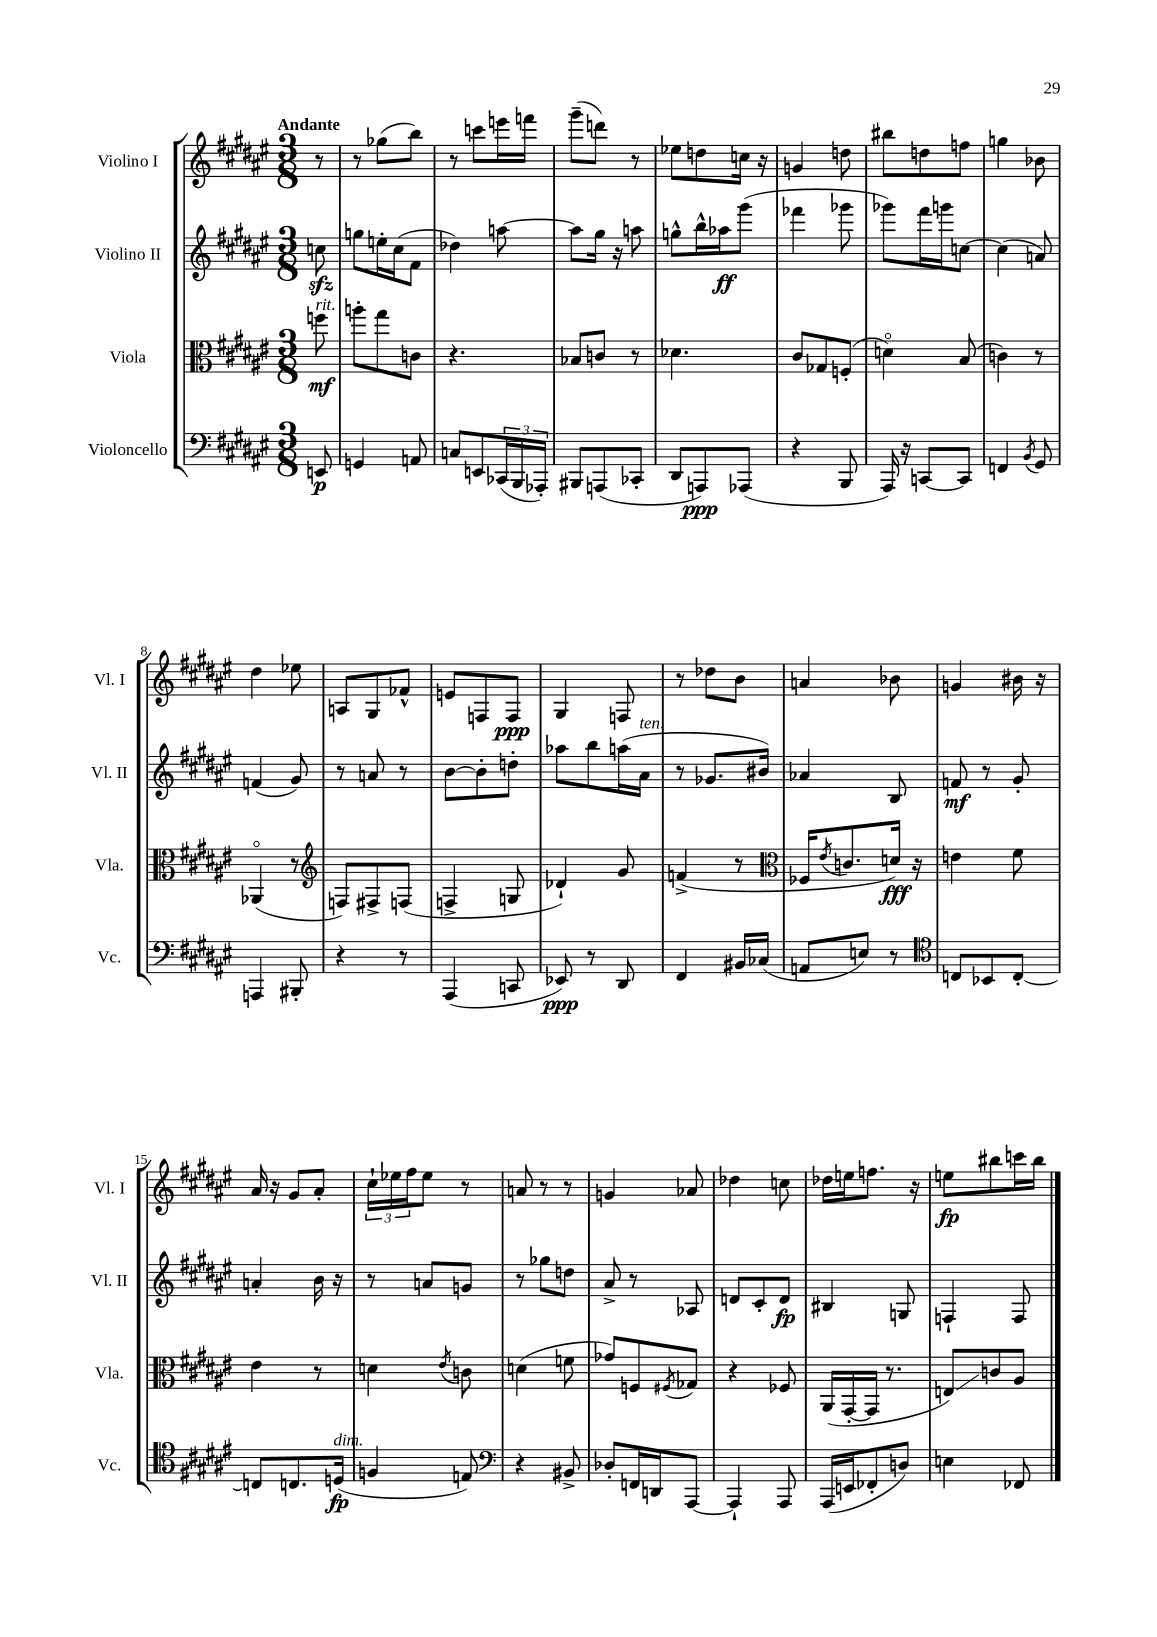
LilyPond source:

<<
\new StaffGroup <<
\new Staff = "s0" \with { instrumentName = "Violino I" shortInstrumentName = "Vl. I" } {
    \clef treble \key fis \major \numericTimeSignature \time 3/8 \partial 8 \tempo "Andante"
    r8 |
    r8 ges''8( b''8) |
    r8 c'''8 e'''16 f'''16 |
    gis'''8--( d'''8) r8 |
    ees''8 d''8 c''16 r16 |
    g'4 d''8 |
    bis''8 d''8 f''8 |
    g''4 bes'8 |
    dis''4 ees''8 |
    a8 gis8 fes'8-^ |
    e'8 f8 f8\ppp |
    gis4 f8 |
    r8 des''8 b'8 |
    a'4 bes'8 |
    g'4 bis'16 r16 |
    ais'16 r16 gis'8 ais'8-. |
    \tuplet 3/2 { cis''16-! ees''16 fis''16 } ees''8 r8 |
    a'8 r8 r8 |
    g'4 aes'8 |
    des''4 c''8 |
    des''16 e''16 f''8. r16 |
    e''8\fp bis''8 c'''16 bis''16 \bar "|." |
}
\new Staff = "s1" \with { instrumentName = "Violino II" shortInstrumentName = "Vl. II" } {
    \clef treble \key fis \major \numericTimeSignature \time 3/8 \partial 8
    c''8\sfz |
    g''8 e''16-. cis''16( fis'8 |
    des''4) a''8~ |
    a''8 gis''16 r16 a''8 |
    g''8-^ b''16-^ aes''16\ff gis'''8( |
    fes'''4 ges'''8 |
    ges'''8) fis'''16 g'''16 c''8~ |
    c''4( a'8) |
    f'4( gis'8) |
    r8 a'8 r8 |
    b'8~ b'8-. d''8-. |
    aes''8 b''8 a''16( ais'16^\markup { \italic "ten." } |
    r8 ges'8. bis'16) |
    aes'4 b8 |
    f'8\mf r8 gis'8-. |
    a'4-. b'16 r16 |
    r8 a'8 g'8 |
    r8 ges''8 d''8 |
    ais'8-> r8 aes8 |
    d'8 cis'8-. d'8\fp |
    bis4 g8 |
    f4-! f8 \bar "|." |
}
\new Staff = "s2" \with { instrumentName = "Viola" shortInstrumentName = "Vla." } {
    \clef alto \key fis \major \numericTimeSignature \time 3/8 \partial 8
    f''8\mf^\markup { \italic "rit." } |
    a''8-. gis''8 c'8 |
    r4. |
    bes8 c'8 r8 |
    des'4. |
    cis'8 ges8 f8-.( |
    d'4\flageolet) b8( |
    c'4) r8 |
    aes,4\flageolet( r8 |
    \clef treble f8) fis8-> f8( |
    f4-> g8 |
    des'4-!) gis'8 |
    f'4->( r8 |
    \clef alto fes16 \acciaccatura { eis'8 } c'8. d'16\fff) r16 |
    e'4 fis'8 |
    eis'4 r8 |
    d'4 \acciaccatura { eis'8 } c'8 |
    d'4( f'8 |
    ges'8) f8 \acciaccatura { fis8 } ges8 |
    r4 fes8 |
    ais,16( gis,16~-. gis,16 r8. |
    e8\glissando) c'8 ais8 \bar "|." |
}
\new Staff = "s3" \with { instrumentName = "Violoncello" shortInstrumentName = "Vc." } {
    \clef bass \key fis \major \numericTimeSignature \time 3/8 \partial 8
    e,8\p |
    g,4 a,8 |
    c8 e,8 \tuplet 3/2 { ces,16( b,,16 aes,,16-.) } |
    bis,,8 a,,8( ces,8-. |
    dis,8 a,,8\ppp) aes,,8( |
    r4 b,,8 |
    ais,,16) r16 c,8~ c,8 |
    f,4 \acciaccatura { b,8 } gis,8 |
    a,,4 bis,,8-. |
    r4 r8 |
    ais,,4( c,8 |
    ees,8\ppp) r8 dis,8 |
    fis,4 bis,16 ces16( |
    a,8 e8) r8 |
    \clef tenor c8 bes,8 c8~-. |
    c8 c8. d16\fp^\markup { \italic "dim." }( |
    f4 e8) |
    \clef bass r4 bis,8-> |
    des8-. f,16 d,16 ais,,8~ |
    ais,,4-! ais,,8 |
    ais,,16( e,16 fes,8-. d8) |
    e4 fes,8 \bar "|." |
}
>>
>>
